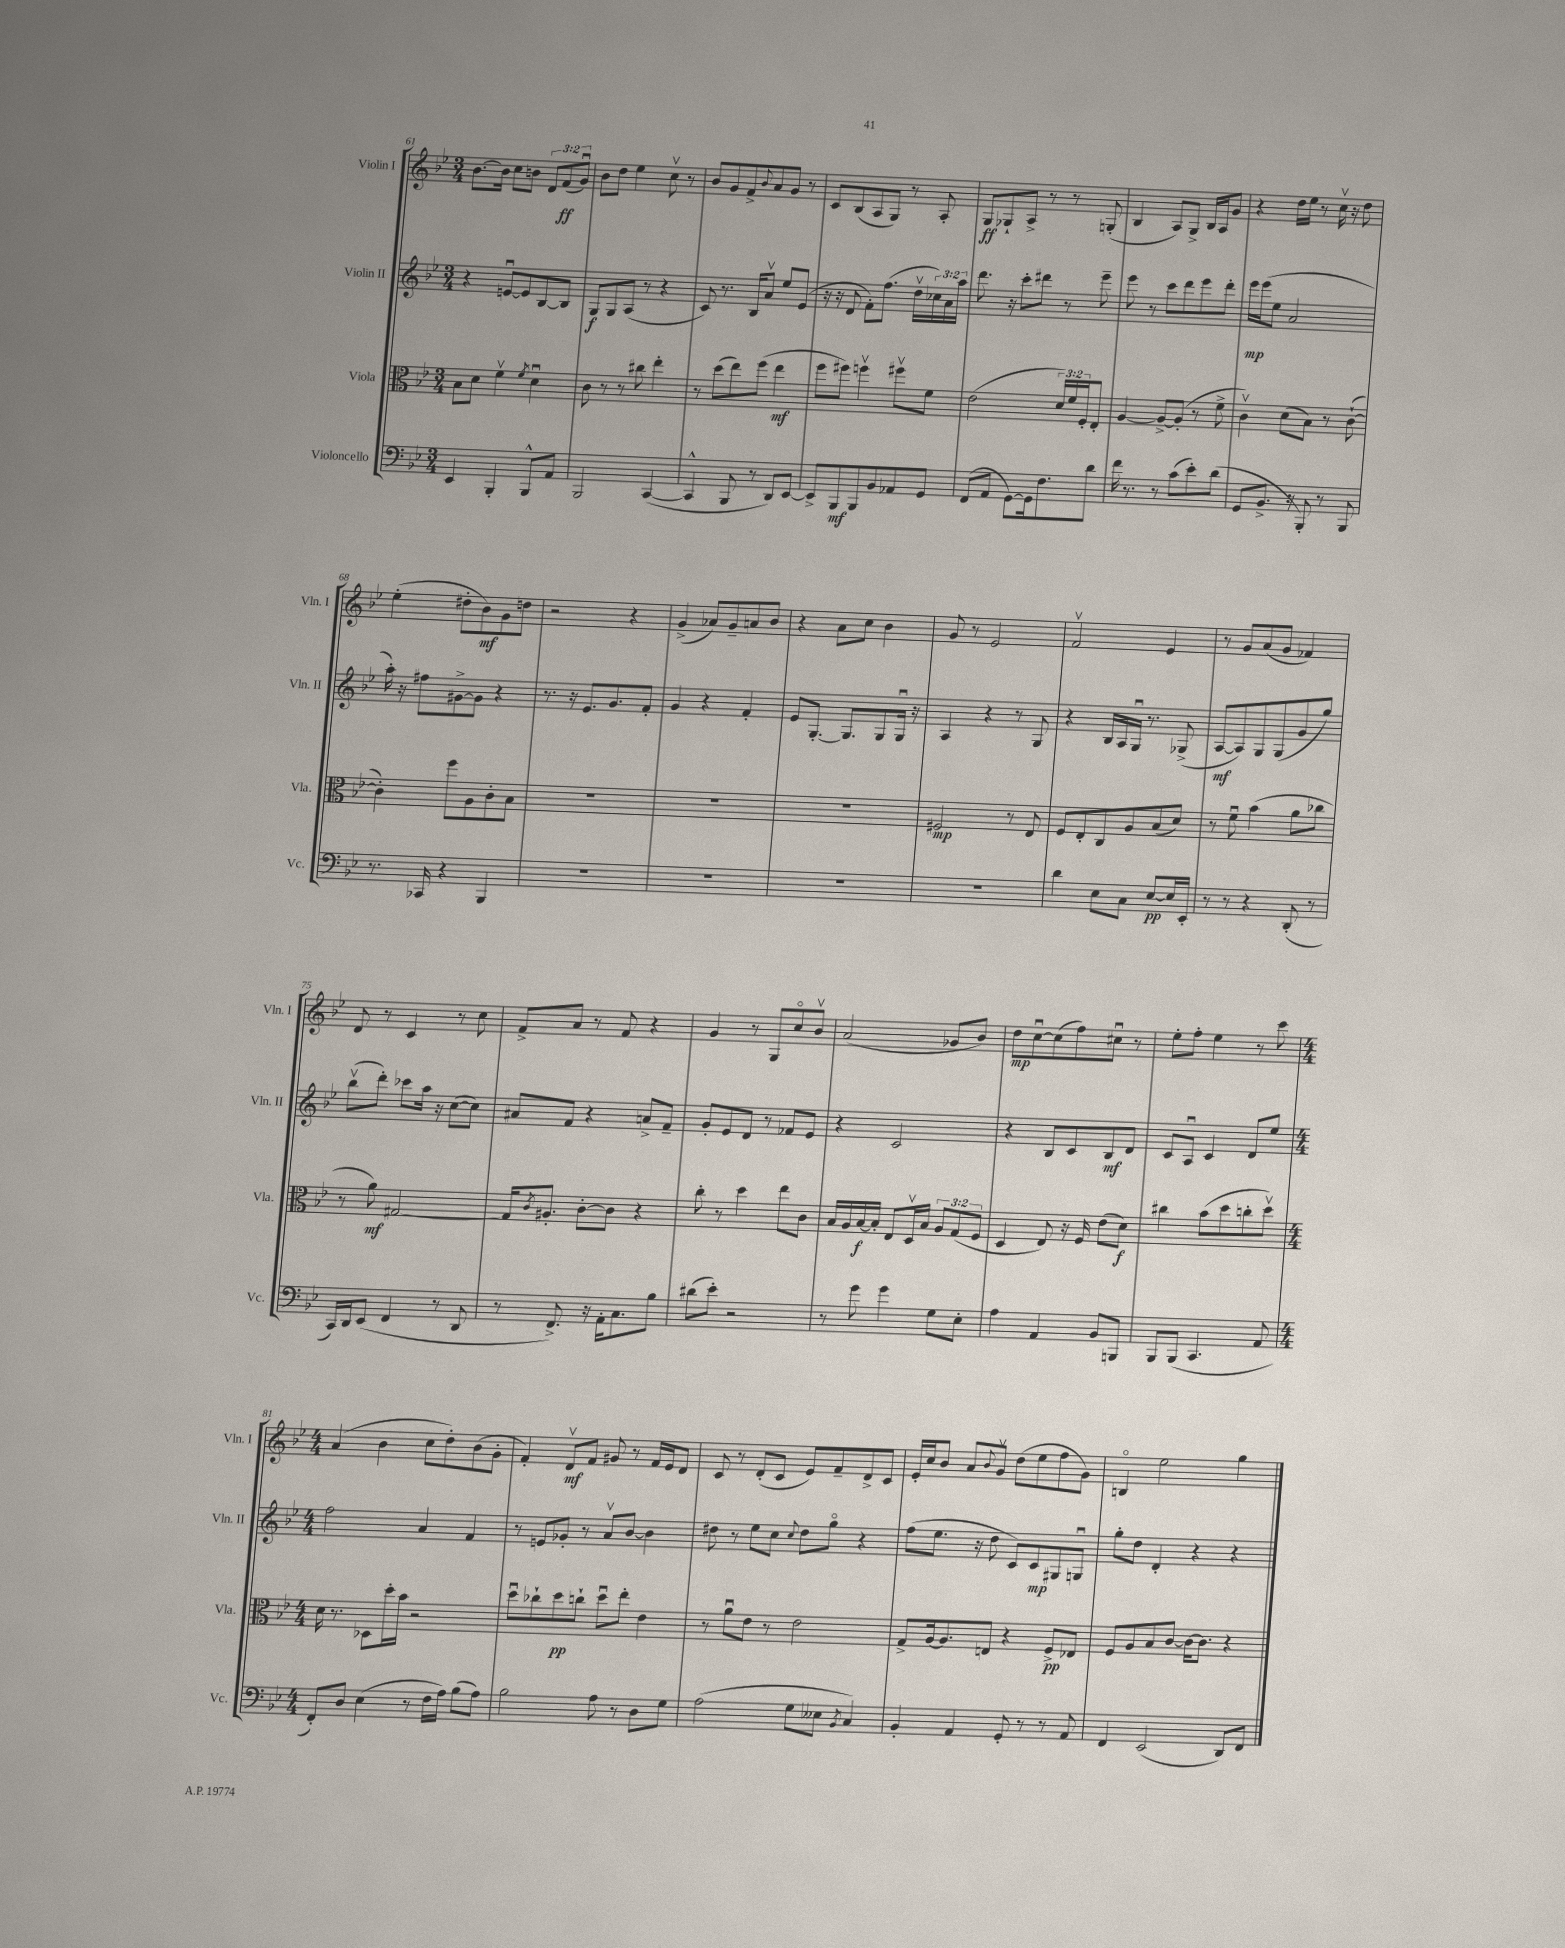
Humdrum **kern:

**kern	**dynam	**kern	**dynam	**kern	**dynam	**kern	**dynam
*part4	*part4	*part3	*part3	*part2	*part2	*part1	*part1
*staff4	*staff4	*staff3	*staff3	*staff2	*staff2	*staff1	*staff1
*I"Violoncello	*	*I"Viola	*	*I"Violin II	*	*I"Violin I	*
*I'Vc.	*	*I'Vla.	*	*I'Vln. II	*	*I'Vln. I	*
*clefF4	*	*clefC3	*	*clefG2	*	*clefG2	*
*k[b-e-]	*	*k[b-e-]	*	*k[b-e-]	*	*k[b-e-]	*
*M3/4	*	*M3/4	*	*M3/4	*	*M3/4	*
=61	=61	=61	=61	=61	=61	=61	=61
4EE-/	.	8B-\L	.	4r	.	[8.b-\L	.
.	.	8d\J	.	.	.	.	.
.	.	.	.	.	.	16b-\Jk]	.
4BBB-'/	.	4fv\	.	[8enu/L	.	8cc\L	.
.	.	.	.	8e/]	.	8bn\J	.
.	.	8qf/	.	.	.	.	.
8BBB-^^/L	.	4du\	.	[8B-/	.	12d/L	.
.	.	.	.	.	.	(12f/	ff
8AA/J	.	.	.	8B-/J]	.	.	.
.	.	.	.	.	.	12gu/J)	.
=62	=62	=62	=62	=62	=62	=62	=62
2BBB-/	.	8c\	.	8G/L	f	8b-\L	.
.	.	8r	.	8G/	.	8dd\J	.
.	.	8r	.	(8A/J	.	4ee-\	.
.	.	8cc#X\	.	8r	.	.	.
([4CC/	.	4ee-'\	.	4r	.	8ccv\	.
.	.	.	.	.	.	8r	.
=63	=63	=63	=63	=63	=63	=63	=63
4CC^^/]	.	8r	.	8c/)	.	8b-/L	.
.	.	(8dd\L	.	8.r	.	8g/	.
8BBB-/	.	8ee-\)	.	.	.	8f^/	.
.	.	.	.	16B-/KL	.	.	.
.	.	.	.	.	.	8qqb-/	.
8r	.	(8ff\J	.	8av/J	.	8a/	.
8DD/L)	.	4ee-\	mf	8ee-/L	.	8g/J	.
[8EE-/J	.	.	.	(8e-/J	.	8r	.
=64	=64	=64	=64	=64	=64	=64	=64
8EE-^/L]	.	8ff\L	.	16r	.	8c/L	.
.	.	.	.	16r	.	.	.
8BBB-/	mf	8ff#X\J)	.	8d/	.	(8B-/	.
8BBB-/	.	4ffnv\	.	8f'\L)	.	8A/	.
8BB-/	.	.	.	(8.ff\J	.	8G/J)	.
8AA-X/	.	8ff#Xv\L	.	.	.	8r	.
.	.	.	.	16ddv\LL	.	.	.
8GG/J	.	8f\J	.	24cc-X\)	.	8A'/	.
.	.	.	.	24a\	.	.	.
.	.	.	.	24aa\JJ	.	.	.
=65	=65	=65	=65	=65	=65	=65	=65
(8FF/L	.	(2e-\	.	8.ddd\	.	8G/L	ff
8AA/J	.	.	.	.	.	8G-X`/	.
.	.	.	.	16r	.	.	.
[8GG\L)	.	.	.	8ccc'\L	.	8A^/J	.
16GG\k]	.	.	.	8ddd#X\J	.	8r	.
8.F\	.	.	.	.	.	.	.
.	.	24d/LL)	.	8r	.	8r	.
.	.	24f/	.	.	.	.	.
.	.	24F'/J	.	.	.	.	.
8d\J	.	8E-'/J	.	8eee-~\	.	(8Gn'/	.
=66	=66	=66	=66	=66	=66	=66	=66
16f\	.	[4A/	.	8eee-\	.	4B-/	.
8.r	.	.	.	.	.	.	.
.	.	.	.	8r	.	.	.
8r	.	8A^/L_	.	8ccc\L	.	8A/L)	.
(8c\L	.	(8A'/J]	.	8ddd\	.	8G^/J	.
8e-'\)	.	8r	.	8eee-\	.	16B-/LL	.
.	.	.	.	.	.	16A/J	.
(8d\J	.	8f^\	.	8ddd'\J	.	8g/J	.
=67	=67	=67	=67	=67	=67	=67	=67
8GG/L	.	4cv\)	.	16eee-\LL	mp	4r	.
.	.	.	.	(16eee-\J	.	.	.
8.BB-^/J	.	.	.	8ee-\J	.	.	.
.	.	(8d\L	.	2a/	.	16dd\LL	.
16r	.	.	.	.	.	16ee-\JJ	.
8BBB-'/)	.	8B-\J)	.	.	.	8r	.
8r	.	8r	.	.	.	16ccv\	.
.	.	.	.	.	.	16r	.
8BBB-/	.	([8c`\	.	.	.	8dd\	.
!!LO:LB:g=z
=68	=68	=68	=68	=68	=68	=68	=68
8.r	.	4c'\])	.	16aa'\)	.	(4ee-'\	.
.	.	.	.	16r	.	.	.
.	.	.	.	8ff#X\L	.	.	.
16CC-X/	.	.	.	.	.	.	.
4r	.	8ff\L	.	[8g#X^\	.	8dd#X'\L	.
.	.	8A\	.	8g#\J]	.	8b-\)	mf
4BBB-/	.	8c'\	.	4r	.	8g\	.
.	.	8B-\J	.	.	.	8ddn\J	.
=69	=69	=69	=69	=69	=69	=69	=69
2.r	.	2.r	.	8.r	.	2r	.
.	.	.	.	16r	.	.	.
.	.	.	.	8.e-/L	.	.	.
.	.	.	.	8.g/	.	.	.
.	.	.	.	.	.	4r	.
.	.	.	.	8f'/J	.	.	.
=70	=70	=70	=70	=70	=70	=70	=70
2.r	.	2.r	.	4g/	.	(4g^/	.
.	.	.	.	4r	.	8a-X/L)	.
.	.	.	.	.	.	8g~/	.
.	.	.	.	4f'/	.	8an/	.
.	.	.	.	.	.	8b-/J	.
=71	=71	=71	=71	=71	=71	=71	=71
2.r	.	2.r	.	8e-/L	.	4r	.
.	.	.	.	[8.G'/J	.	.	.
.	.	.	.	.	.	8a\L	.
.	.	.	.	8.G/L]	.	.	.
.	.	.	.	.	.	8cc\J	.
.	.	.	.	8G/	.	4b-\	.
.	.	.	.	16Gu/Jk	.	.	.
.	.	.	.	16r	.	.	.
=72	=72	=72	=72	=72	=72	=72	=72
2.r	.	2F#X/	mp	4A/	.	8g/	.
.	.	.	.	.	.	8r	.
.	.	.	.	4r	.	2e-/	.
.	.	8r	.	8r	.	.	.
.	.	8E-/	.	8G/	.	.	.
=73	=73	=73	=73	=73	=73	=73	=73
4d\	.	8F/L	.	4r	.	2fv/	.
.	.	8E-'/	.	.	.	.	.
8E-\L	.	8C/	.	16B-/LL	.	.	.
.	.	.	.	16A/	.	.	.
8C\J	.	8A/	.	16Gu/JJ	.	.	.
.	.	.	.	8.r	.	.	.
[8E-/L	pp	(8B-/	.	.	.	4e-/	.
16E-/L]	.	8d/J)	.	(8G-X^/	.	.	.
16EE-'/JJ	.	.	.	.	.	.	.
=74	=74	=74	=74	=74	=74	=74	=74
8r	.	8r	.	[8A/L	mf	8r	.
8r	.	8fu\	.	8A/])	.	8g/L	.
4r	.	(4b-\	.	8G/	.	(8a/	.
.	.	.	.	(8G/	.	8g/J	.
(8DD'/	.	8a\L	.	8g/	.	4f-X/)	.
8r	.	8cc-X\J	.	8gg/J)	.	.	.
!!LO:LB:g=z
=75	=75	=75	=75	=75	=75	=75	=75
16CC/LL)	.	8r	.	(8bb-v\L	.	8d/	.
16DD/J	.	.	.	.	.	.	.
(8EE-/J	.	8a\)	mf	8ddd'\J)	.	8r	.
4FF/	.	[2G#X/	.	8ccc-X\L	.	4c/	.
.	.	.	.	16aa\Jk	.	.	.
.	.	.	.	16r	.	.	.
8r	.	.	.	([8cc\L	.	8r	.
8DD/	.	.	.	8cc\J])	.	8cc\	.
=76	=76	=76	=76	=76	=76	=76	=76
8r	.	16G#/KL]	.	8a#X/L	.	8f^/L	.
.	.	8qc/	.	.	.	.	.
.	.	8.A#X'/J	.	.	.	.	.
8.FF^/)	.	.	.	8f/J	.	8a/J	.
.	.	[8c'\L	.	4r	.	8r	.
16r	.	.	.	.	.	.	.
16AA'\KL	.	8c\J]	.	.	.	8f/	.
8.C\	.	.	.	.	.	.	.
.	.	4r	.	8an^/L	.	4r	.
8B-\J	.	.	.	8f~/J	.	.	.
=77	=77	=77	=77	=77	=77	=77	=77
(8d#X\L	.	8cc'\	.	8g'/L	.	4g/	.
8e-'\J)	.	8r	.	8e-/	.	.	.
2r	.	4dd\	.	8d/J	.	8r	.
.	.	.	.	8r	.	8G/L	.
.	.	8ee-\L	.	8f-X/L	.	8cc/	.
.	.	8c\J	.	8e-/J	.	8b-v/J	.
=78	=78	=78	=78	=78	=78	=78	=78
8r	.	16B-/LL	.	4r	.	(2a/	.
.	.	16A/	.	.	.	.	.
8g\	.	[16B-/	f	.	.	.	.
.	.	16B-'/JJ]	.	.	.	.	.
4g\	.	8E-/L	.	2c/	.	.	.
.	.	16Dv/L	.	.	.	.	.
.	.	16B-/JJ	.	.	.	.	.
8G\L	.	12A/L	.	.	.	8g-X/L	.
.	.	(12G/	.	.	.	.	.
8E-'\J	.	.	.	.	.	8b-/J)	.
.	.	12F/J	.	.	.	.	.
=79	=79	=79	=79	=79	=79	=79	=79
4A\	.	4D/	.	4r	.	8dd\L	mp
.	.	.	.	.	.	[8ccu\	.
4AA/	.	8E-/)	.	8B-/L	.	(8cc\]	.
.	.	16r	.	8c/	.	8ff\)	.
.	.	16F/	.	.	.	.	.
8BB-/L	.	(8e-\L	.	8B-/	mf	8cc#Xu\J	.
8BBBn/J	.	8d\J)	f	8d/J	.	8r	.
=80	=80	=80	=80	=80	=80	=80	=80
8BBB-/L	.	4cc#X\	.	8c/L	.	8ee-'\L	.
(8BBB-/J	.	.	.	8Au/J	.	8ff'\J	.
4.CC/	.	(8b-\L	.	4c/	.	4ee-\	.
.	.	8dd\	.	.	.	.	.
.	.	8ccn'\	.	8d/L	.	8r	.
8AA/	.	8ddv\J)	.	8ee-/J	.	8ccc\	.
!!LO:LB:g=z
=81	=81	=81	=81	=81	=81	=81	=81
*M4/4	*	*M4/4	*	*M4/4	*	*M4/4	*
8FF'/L)	.	16d\	.	2ff\	.	(4a/	.
.	.	8.r	.	.	.	.	.
8D/J	.	.	.	.	.	.	.
(4E-\	.	8D-X\L	.	.	.	4b-\	.
.	.	16dd'\L	.	.	.	.	.
.	.	16b-\JJ	.	.	.	.	.
8r	.	2r	.	4a/	.	8cc\L	.
16F\LL	.	.	.	.	.	8dd'\)	.
16A\JJ)	.	.	.	.	.	.	.
(8B-\L	.	.	.	4f/	.	(8b-\	.
8A\J)	.	.	.	.	.	8g'\J	.
=82	=82	=82	=82	=82	=82	=82	=82
2B-\	.	8ddu\L	.	8r	.	4f'/)	.
.	.	8cc-X`\	.	8en/L	.	.	.
.	.	8dd\	pp	8g-X'/J	.	8dv/L	mf
.	.	8ccn`\J	.	8r	.	8f/J	.
8A\	.	8ddu\L	.	8av/L	.	8g#X/	.
8r	.	8ee-'\J	.	[8b-/J	.	8r	.
8D\L	.	4e-\	.	4b-\]	.	16f/LL	.
.	.	.	.	.	.	16e-/J	.
8G\J	.	.	.	.	.	8d/J	.
=83	=83	=83	=83	=83	=83	=83	=83
(2A\	.	8r	.	8dd#X\	.	8c/	.
.	.	8au\L	.	8r	.	8r	.
.	.	8e-\J	.	8ee-\L	.	(8d'/L	.
.	.	8r	.	8cc\J	.	8c/J	.
.	.	.	.	8qqcc/	.	.	.
8G\L	.	2e-\	.	8dd#\L	.	8e-/L)	.
8E--X\J	.	.	.	8gg\J	.	8f~/	.
8qBB-/	.	.	.	.	.	.	.
4C/)	.	.	.	4r	.	8d^/	.
.	.	.	.	.	.	8c/J	.
=84	=84	=84	=84	=84	=84	=84	=84
4BB-'/	.	8G^/L	.	(8ff\L	.	16e-'/LL	.
.	.	.	.	.	.	16cc/J	.
.	.	[16A/k	.	8.ee-\J	.	8b-/J	.
.	.	8.A/]	.	.	.	.	.
4AA/	.	.	.	.	.	8a/L	.
.	.	.	.	16r	.	.	.
.	.	.	.	.	.	8qqb-/	.
.	.	8En/J	.	8dd\	.	8gv/J	.
8GG'/	.	4r	.	8c/L)	.	(8dd\L	.
8r	.	.	.	8c/	mp	8ee-\	.
8r	.	8F^/L	pp	8G#X/	.	8ff\	.
8AA/	.	8E-X/J	.	8Gnu/J	.	8g\J)	.
=85	=85	=85	=85	=85	=85	=85	=85
4FF/	.	8F/L	.	8gg'\L	.	4Bn/	.
.	.	8A/	.	8dd\J	.	.	.
(2EE-/	.	8B-/	.	4d'/	.	2ee-\	.
.	.	[8c/J	.	.	.	.	.
.	.	16c\KL_	.	4r	.	.	.
.	.	8.c\J]	.	.	.	.	.
8DD/L)	.	4r	.	4r	.	4gg\	.
8FF/J	.	.	.	.	.	.	.
==	==	==	==	==	==	==	==
*-	*-	*-	*-	*-	*-	*-	*-
